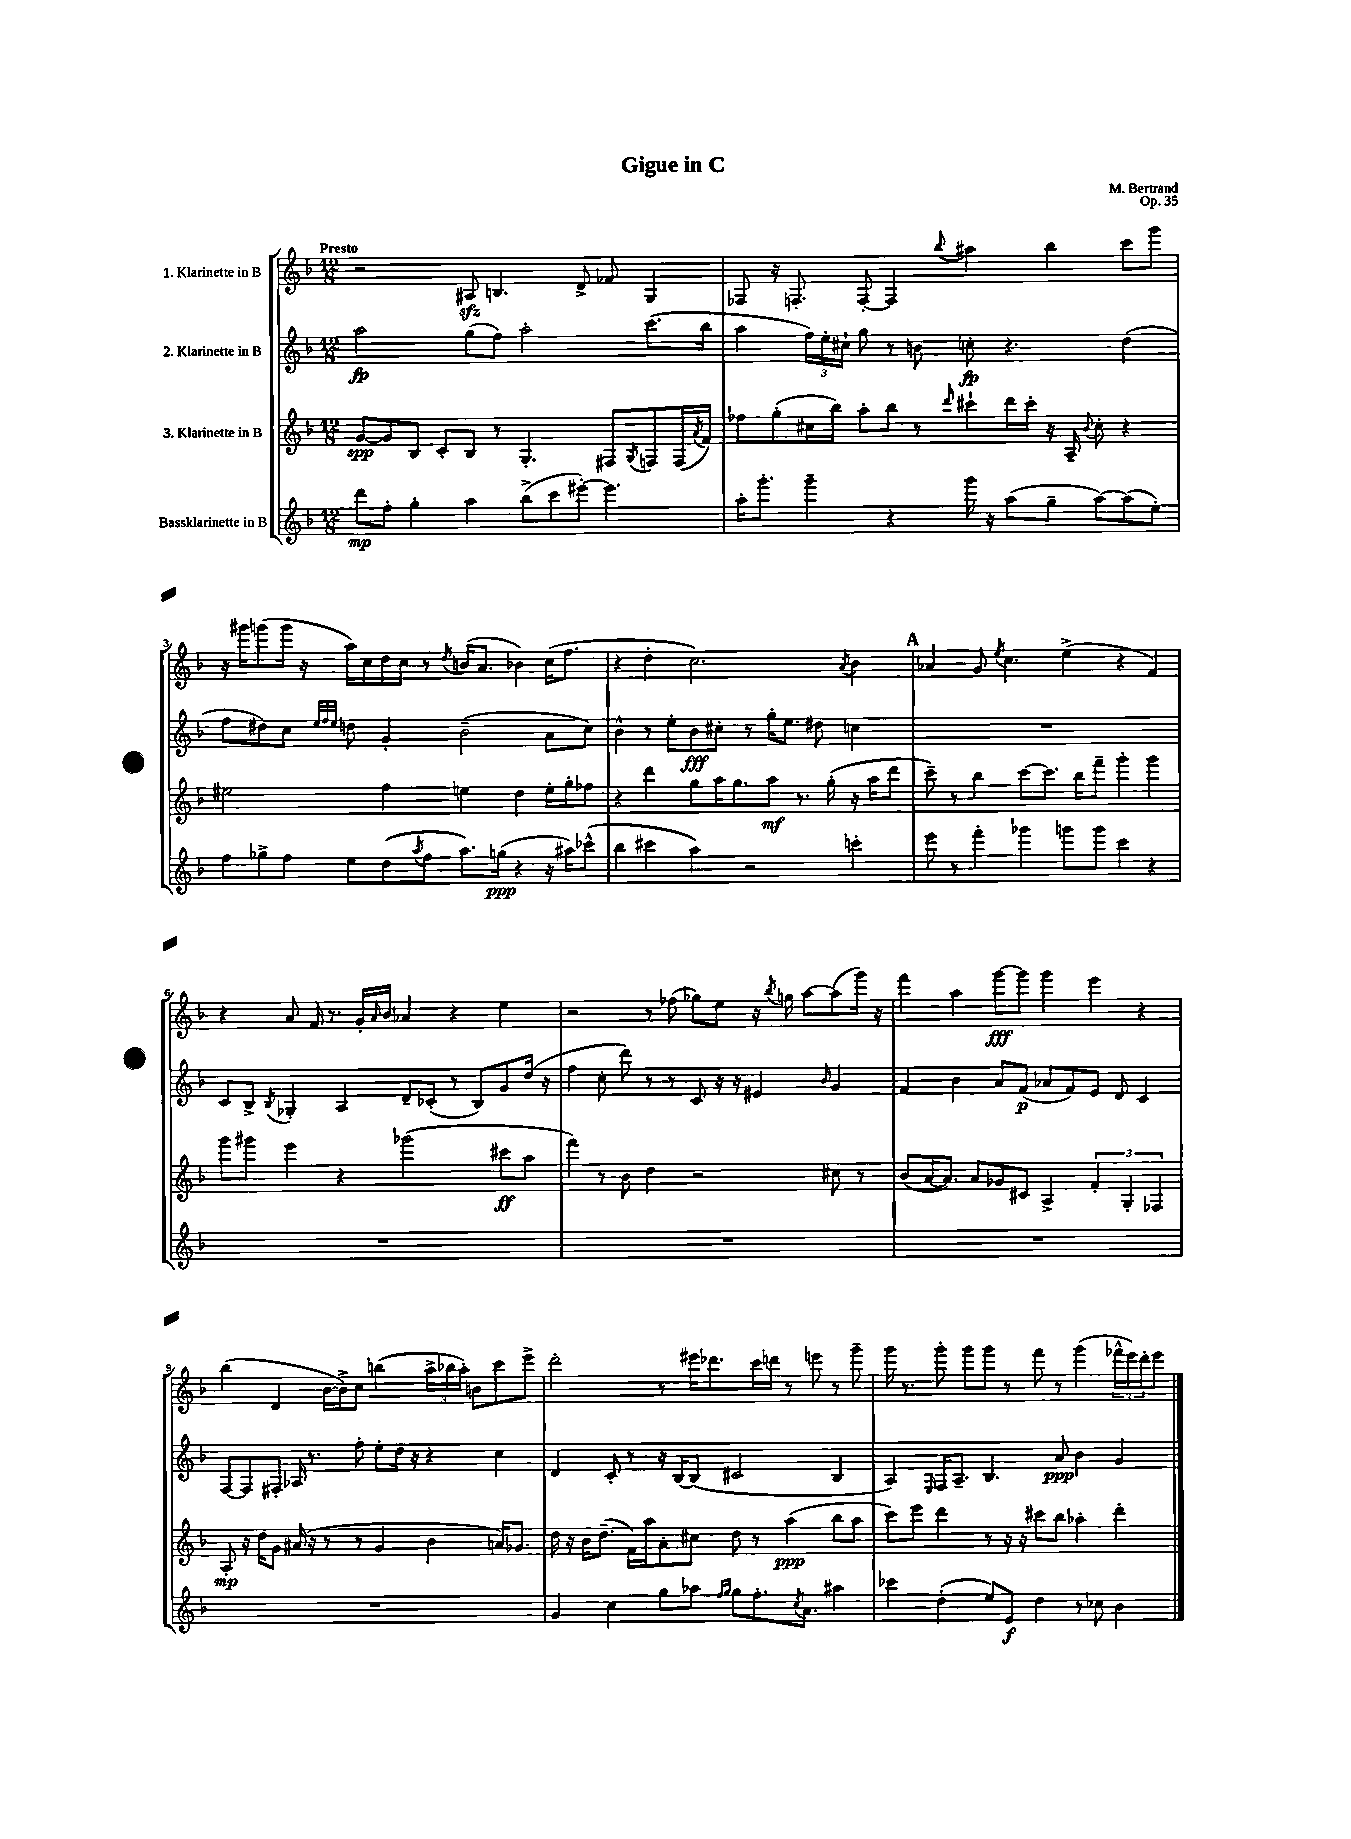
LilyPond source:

\header { title = "Gigue in C" composer = "M. Bertrand" opus = "Op. 35" }
<<
\new StaffGroup <<
\new Staff = "s0" \with { instrumentName = "1. Klarinette in B" } {
    \clef treble \key f \major \numericTimeSignature \time 12/8 \tempo "Presto"
    r2 ais8\sfz b4. d'8-> fes'8 g4 |
    fes8 r16 f8.-. f8~-. f4 \appoggiatura { bes''8 } ais''4 bes''4 c'''8 g'''8 |
    r16 gis'''16 g'''8( g'''16 r16 a''16) c''16 d''16 c''16 r8 \acciaccatura { d''8 } b'16( a'8. bes'4) c''16( f''8. |
    r4 d''4-. c''2.) \acciaccatura { a'8 } bes'4 |
    \mark \markup { \bold "A" } aes'4 g'8 \acciaccatura { e''8 } c''4. e''4->( r4 f'4) |
    r4 a'8 f'16 r8. g'16-. \grace { a'16 } bes'16 aes'4 r4 e''4 |
    r2 r8 fes''8( ges''8) e''8 r16 \acciaccatura { bes''8 } g''16 a''8~ a''8( g'''16) r16 |
    f'''4 a''4 g'''8~\fff g'''8 g'''4 e'''4 r4 |
    bes''4( d'4 bes'16~ bes'16->) c''8 b''4( \tuplet 3/2 { a''16-> bes''16 a''16-.) } b'8 c'''8 e'''8-> |
    d'''2-. r8 eis'''16 des'''8. c'''16 d'''16 r8 e'''8 r8 g'''8-- |
    g'''16 r8. g'''8-. g'''8 g'''8 r8 f'''8 r8 g'''4( \tuplet 3/2 { fes'''16-^ e'''16) d'''16-. } e'''8 \bar "|." |
}
\new Staff = "s1" \with { instrumentName = "2. Klarinette in B" } {
    \clef treble \key f \major \numericTimeSignature \time 12/8
    a''2\fp g''8( f''8) a''2-. c'''8.( bes''16 |
    a''4 \tuplet 3/2 { f''16) e''16-. cis''16-! } g''8 r8 b'8 c''8-.\fp r4. d''4( |
    f''8 dis''8) c''8 \grace { e''32 f''32 e''32 } d''8 g'4-. bes'2--( a'8 c''8) |
    bes'4-^ r8 e''8-. bes'8\fff cis''8-. r8 g''16-. e''8. dis''8 c''4 |
    \mark \markup { \bold "A" } R1. |
    c'8 bes8-> \acciaccatura { bes8 } ges4-. a4 d'8-- ces'8-.( r8 bes8) g'8 d''16( r16 |
    f''4 c''8-. d'''8) r8 r8 c'8 r16 r16 eis'4 \grace { bes'16 } g'4 |
    f'4 bes'4 a'8 f'8\p( aes'8 f'8) e'8 d'8 c'4 |
    f8~ f8 fis8-. aes16 r8. f''8-. e''8-. d''16 r16 r4 c''4 |
    d'4 c'8-. r8 r16 bes16~ bes8( cis'2 bes4 |
    a4) \grace { e16 } f16 a8.-- bes4. a'8\ppp bes'4 g'4 \bar "|." |
}
\new Staff = "s2" \with { instrumentName = "3. Klarinette in B" } {
    \clef treble \key f \major \numericTimeSignature \time 12/8
    g'8~\spp g'8 bes8 c'8-. bes8 r8 g4.-. fis8 \acciaccatura { g8 } f8 f16( \acciaccatura { a'8 } f'16) |
    fes''8 g''8-.( cis''16 bes''16) a''8-. bes''8 r8 \grace { d'''16 } cis'''8-! d'''16 cis'''16-. r16 a16-- \appoggiatura { bes'8 } cis''8-. r4 |
    eis''2 f''4 e''4 d''4 e''16-. g''16-. fes''8 |
    r4 d'''4 g''8 a''16 g''8. a''8\mf r8. g''16-.( r16 a''16 d'''8 |
    \mark \markup { \bold "A" } c'''8--) r8 bes''4 c'''8~ c'''8. bes''16 f'''8-- g'''4-. g'''4 |
    g'''8 gis'''8 e'''4 r4 ges'''2( cis'''8\ff a''8 |
    f'''4) r8 bes'8 d''4 r2 cis''8 r8 |
    bes'8( a'16~ a'8.) a'8 ges'8 cis'8 a4-> \tuplet 3/2 { f'4-. g4-. fes4 } |
    a8-.\mp r16 d''16 g'8 ais'16( r16 r8 r8 g'4 bes'4 a'16) ges'8. |
    d''16 r16 bes'16 d''8.--( f'16) a''16 a'8-. cis''8 d''8 r8 a''4\ppp( bes''8 a''8 |
    c'''8) e'''8 d'''4 r8 r16 r16 cis'''8 bes''8 aes''4-. d'''4-. \bar "|." |
}
\new Staff = "s3" \with { instrumentName = "Bassklarinette in B" } {
    \clef treble \key f \major \numericTimeSignature \time 12/8
    d'''8\mp f''8-. g''4-. a''4 bes''8->( c'''8 eis'''8~-.) eis'''4. |
    a''16-. g'''8.-. g'''4-- r4 g'''16 r16 a''8( g''8-- a''8~) a''8( e''8-.) |
    f''8 ges''8-> f''8 e''8 d''8( \acciaccatura { a''8 } f''8 a''8.) g''16\ppp( r4 r16 ais''16) ces'''8-^( |
    bes''4 cis'''4 a''4) r2 c'''4-. |
    \mark \markup { \bold "A" } e'''8 r8 f'''4-. ges'''4 g'''8 g'''8 c'''4 r4 |
    R1. |
    R1. |
    R1. |
    R1. |
    g'4 c''4 g''8 aes''8 \grace { f''16 g''16 } g''8 f''8.-. \acciaccatura { c''8 } a'8. ais''4 |
    ces'''4 d''4-.( e''8) e'8\f d''4 r8 ces''8 bes'4 \bar "|." |
}
>>
>>
